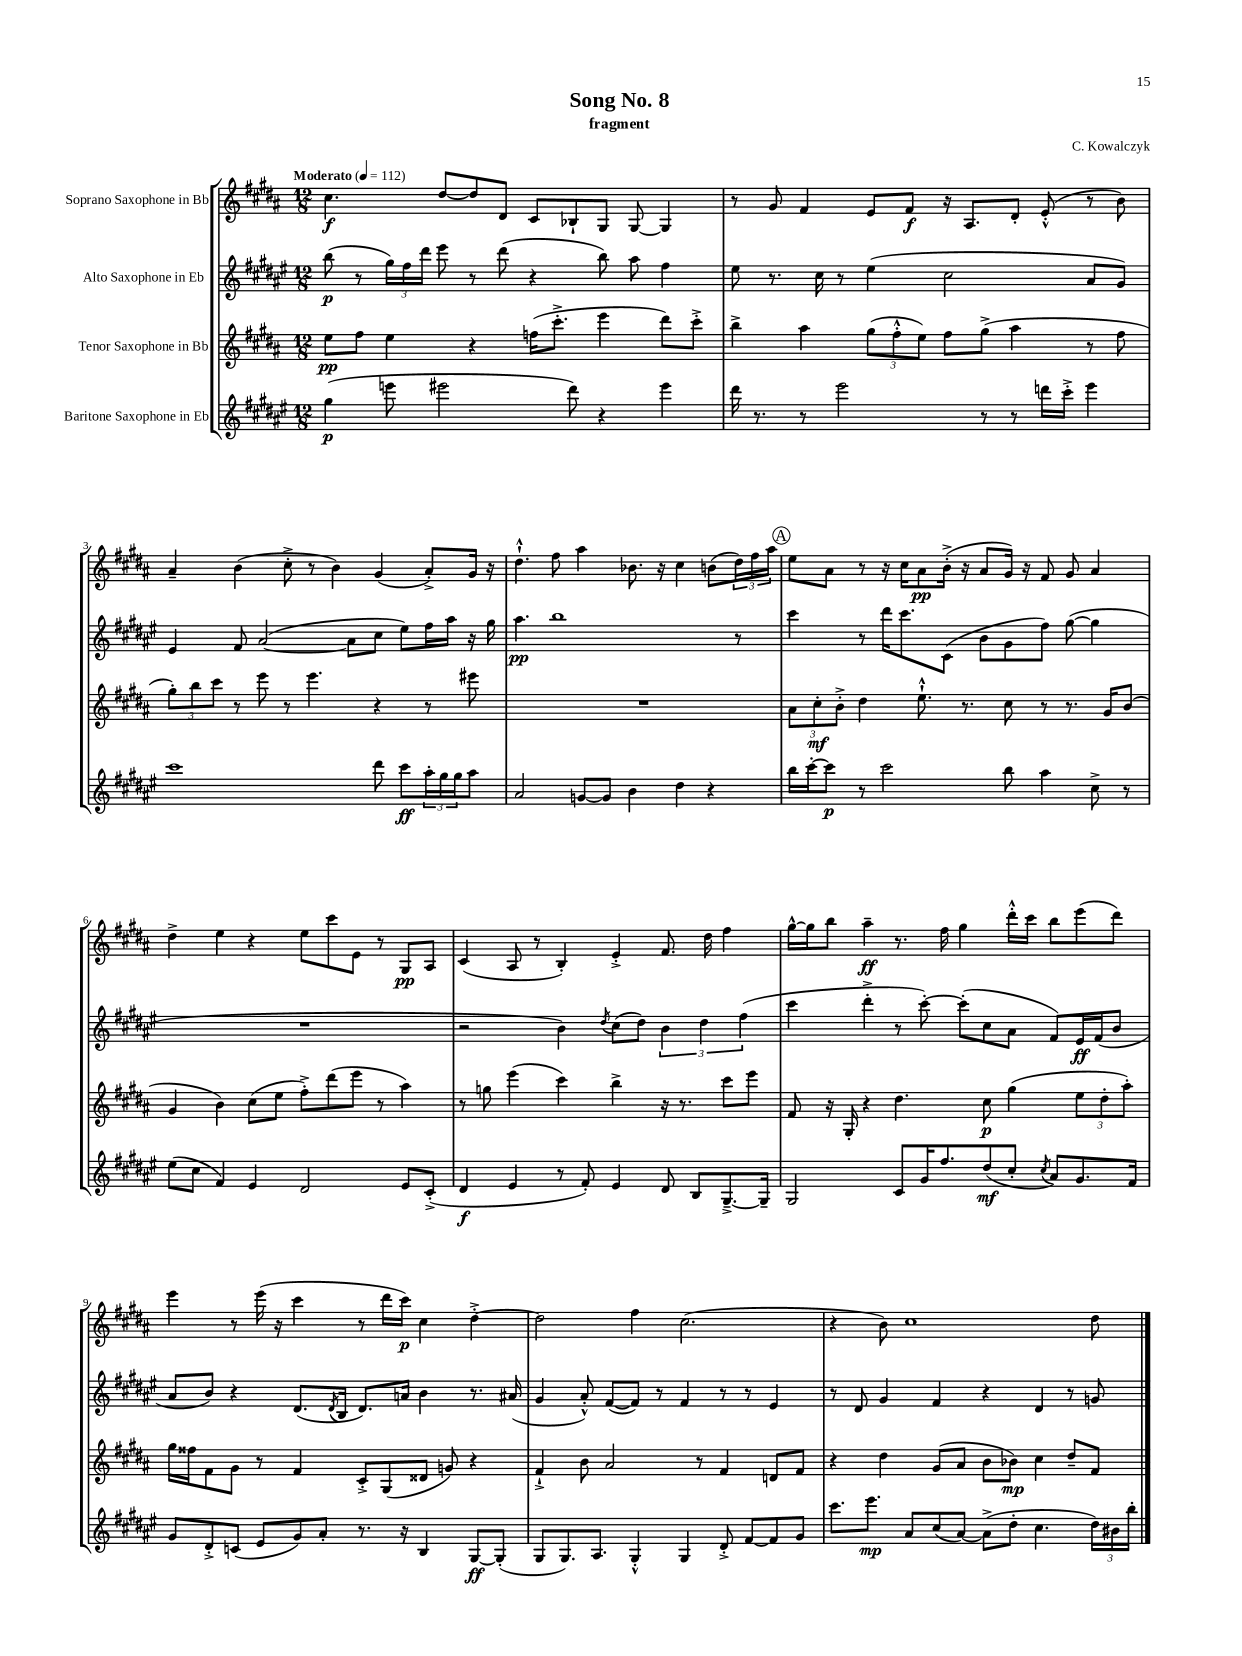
\header { title = "Song No. 8" composer = "C. Kowalczyk" subtitle = "fragment" }
<<
\new StaffGroup <<
\new Staff = "s0" \with { instrumentName = "Soprano Saxophone in Bb" } {
    \clef treble \key b \major \numericTimeSignature \time 12/8 \tempo "Moderato" 4 = 112
    cis''4.\f dis''8~ dis''8 dis'8 cis'8 bes8-! gis8 gis8~ gis4 |
    r8 gis'8 fis'4 e'8 fis'8\f r16 ais8. dis'8-. e'8-.-^( r8 b'8) |
    ais'4-- b'4( cis''8-.-> r8 b'4) gis'4( ais'8-.->) gis'16 r16 |
    dis''4.-!-^ fis''8 ais''4 bes'8. r16 cis''4 b'8( \tuplet 3/2 { dis''16) fis''16 ais''16 } |
    \mark \markup { \circle "A" } e''8 ais'8 r8 r16 cis''16 ais'8\pp b'16-.->( r16 ais'8 gis'16) r16 fis'8 gis'8 ais'4 |
    dis''4-> e''4 r4 e''8 cis'''8 e'8 r8 gis8\pp ais8 |
    cis'4( ais8 r8 b4-.) e'4-.-> fis'8. dis''16 fis''4 |
    gis''16~-^ gis''16 b''8 ais''4--\ff r8. fis''16 gis''4 dis'''16-.-^ cis'''16 b''8 e'''8( dis'''8) |
    e'''4 r8 e'''16( r16 cis'''4 r8 dis'''16 cis'''16\p) cis''4 dis''4~-.-> |
    dis''2 fis''4 cis''2.( |
    r4 b'8) cis''1 dis''8 \bar "|." |
}
\new Staff = "s1" \with { instrumentName = "Alto Saxophone in Eb" } {
    \clef treble \key fis \major \numericTimeSignature \time 12/8
    b''8\p( r8 \tuplet 3/2 { gis''16) fis''16 dis'''16 } eis'''8 r8 dis'''8( r4 b''8) ais''8 fis''4 |
    eis''8 r8. cis''16 r8 eis''4( cis''2 ais'8 gis'8) |
    eis'4 fis'8 ais'2~( ais'8 cis''8 eis''8) fis''16 ais''16 r16 gis''16 |
    ais''4.\pp b''1 r8 |
    \mark \markup { \circle "A" } cis'''4 r8 dis'''16 cis'''8. cis'8( b'8 gis'8 fis''8) gis''8~( gis''4 |
    R1. |
    r2 b'4) \acciaccatura { dis''8 } cis''8( dis''8) \tuplet 3/2 { b'4 dis''4 fis''4( } |
    cis'''4 dis'''4-.-> r8 cis'''8~-.) cis'''8-.( cis''8 ais'8 fis'8) eis'16\ff fis'16( b'8 |
    ais'8 b'8) r4 dis'8.( \acciaccatura { dis'8 } b16 dis'8.) a'16 b'4 r8. ais'16( |
    gis'4 ais'8-.-^) fis'8~( fis'8) r8 fis'4 r8 r8 eis'4 |
    r8 dis'8 gis'4 fis'4 r4 dis'4 r8 g'8 \bar "|." |
}
\new Staff = "s2" \with { instrumentName = "Tenor Saxophone in Bb" } {
    \clef treble \key b \major \numericTimeSignature \time 12/8
    e''8\pp fis''8 e''4 r4 f''16( cis'''8.-.-> e'''4 dis'''8) cis'''8-.-> |
    b''4-> ais''4 \tuplet 3/2 { gis''8( fis''8-.-^ e''8) } fis''8 gis''8->( ais''4 r8 fis''8 |
    \tuplet 3/2 { gis''8-.) b''8 cis'''8 } r8 e'''8 r8 e'''4. r4 r8 eis'''8 |
    R1. |
    \mark \markup { \circle "A" } \tuplet 3/2 { ais'8 cis''8-.\mf b'8-.-> } dis''4 e''8.-!-^ r8. cis''8 r8 r8. gis'16 b'8( |
    gis'4 b'4) cis''8( e''8 fis''8-.->) dis'''8( e'''8 r8 ais''4) |
    r8 g''8 e'''4( cis'''4) b''4-> r16 r8. cis'''8 e'''8 |
    fis'8 r16 gis16-. r4 dis''4. cis''8\p gis''4( \tuplet 3/2 { e''8 dis''8-. ais''8-.) } |
    gis''16 fisis''16 fis'8 gis'8 r8 fis'4 cis'8-.-> gis8( disis'8 g'8) r4 |
    fis'4-!-> b'8 ais'2 r8 fis'4 d'8 fis'8 |
    r4 dis''4 gis'8( ais'8 b'8 bes'8\mp) cis''4 dis''8-- fis'8 \bar "|." |
}
\new Staff = "s3" \with { instrumentName = "Baritone Saxophone in Eb" } {
    \clef treble \key fis \major \numericTimeSignature \time 12/8
    gis''4\p( e'''8 eis'''2 dis'''8) r4 eis'''4 |
    dis'''16 r8. r8 eis'''2 r8 r8 d'''16 cis'''16-.-> eis'''4 |
    cis'''1 dis'''8 cis'''8\ff \tuplet 3/2 { ais''16-. gis''16 gis''16 } ais''8 |
    ais'2 g'8~ g'8 b'4 dis''4 r4 |
    \mark \markup { \circle "A" } b''16 cis'''16~-. cis'''8\p r8 cis'''2 b''8 ais''4 cis''8-> r8 |
    eis''8( cis''8 fis'4) eis'4 dis'2 eis'8 cis'8-.->( |
    dis'4\f eis'4 r8 fis'8-.) eis'4 dis'8 b8 gis8.~---> gis16-- |
    gis2 cis'8 gis'16 fis''8. dis''8\mf( cis''8-. \acciaccatura { cis''8 } ais'8) gis'8. fis'16 |
    gis'8 dis'8-.-> c'8( eis'8 gis'8) ais'8-. r8. r16 b4 gis8~\ff gis8-.( |
    gis8 gis8.) ais8. gis4-.-^ gis4 dis'8-.-> fis'8~ fis'8 gis'8 |
    cis'''8. eis'''8.\mp ais'8 cis''8( ais'8~) ais'8->( dis''8-. cis''4. \tuplet 3/2 { dis''16) bis'16 b''16-. } \bar "|." |
}
>>
>>
